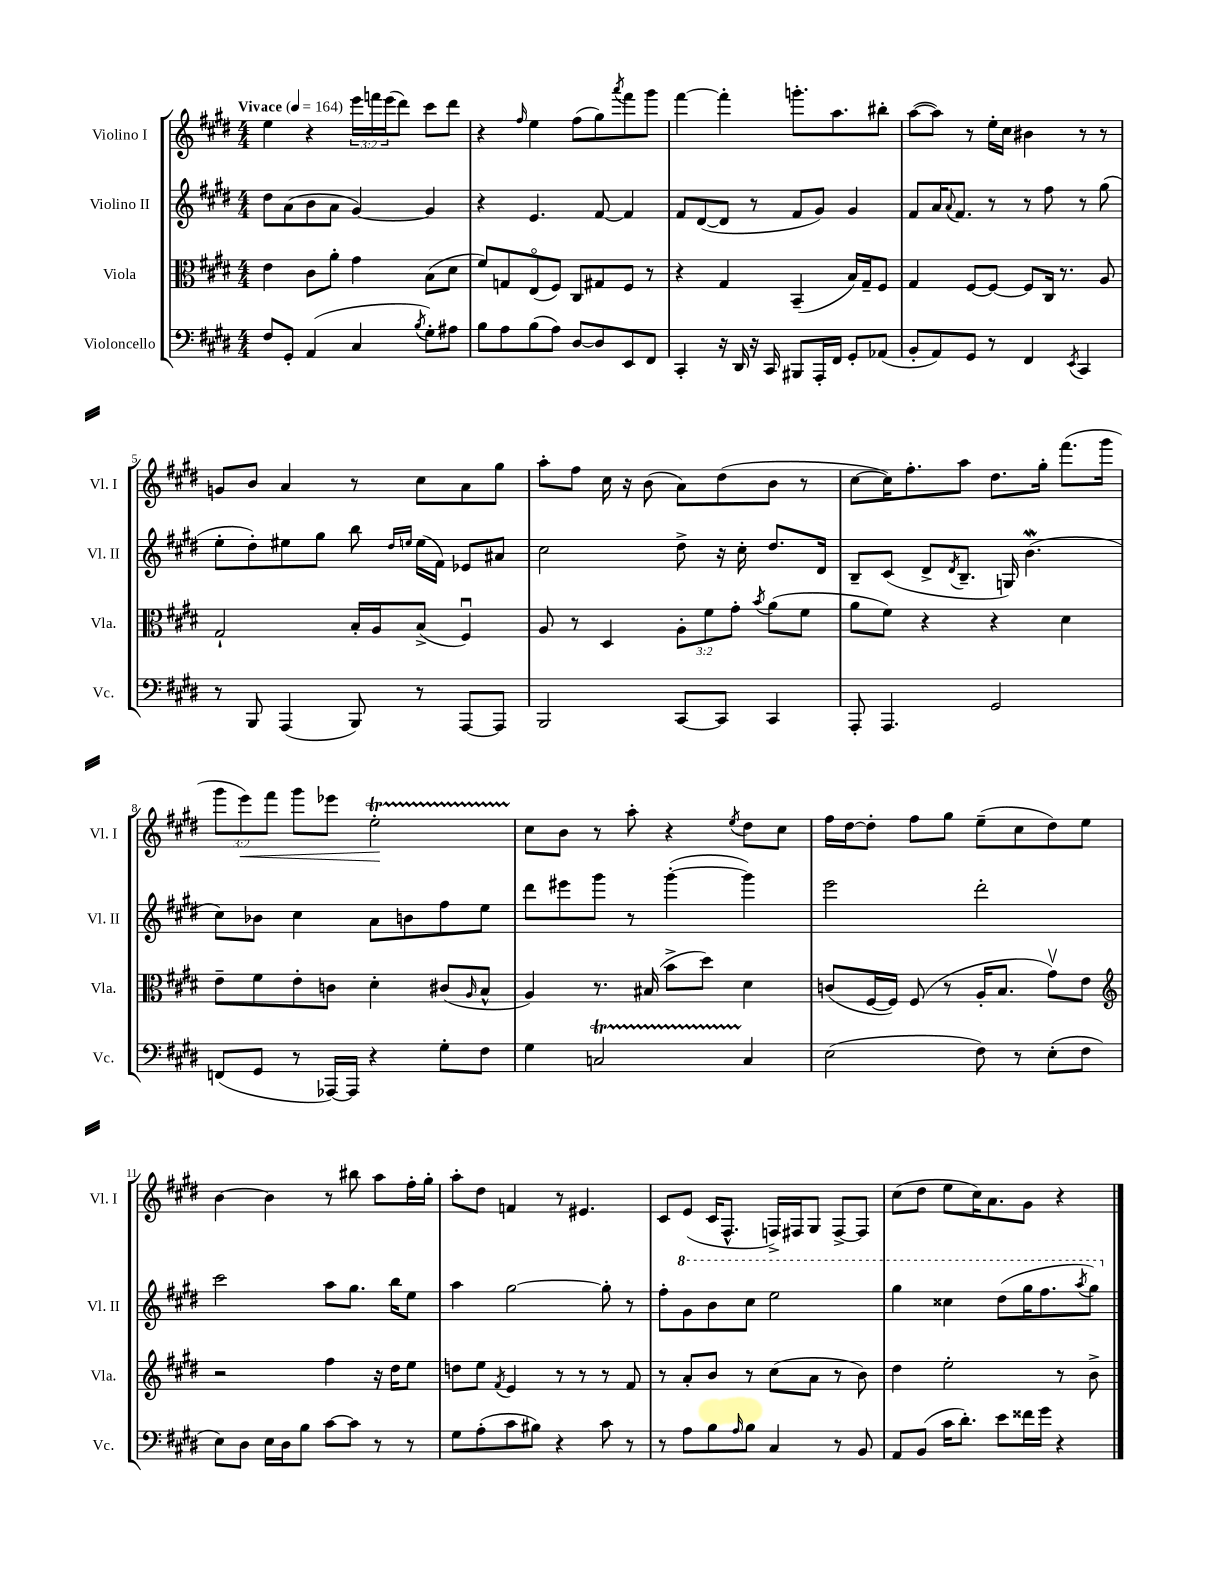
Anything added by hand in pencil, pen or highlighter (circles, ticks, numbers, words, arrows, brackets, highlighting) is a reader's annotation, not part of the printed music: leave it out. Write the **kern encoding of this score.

**kern	**kern	**kern	**kern
*staff4	*staff3	*staff2	*staff1
*clefF4	*clefC3	*clefG2	*clefG2
*k[f#c#g#d#]	*k[f#c#g#d#]	*k[f#c#g#d#]	*k[f#c#g#d#]
*M4/4	*M4/4	*M4/4	*M4/4
*MM164	*MM164	*MM164	*MM164
8F#	4e	8dd#	4ee
8GG#'	.	(8a	.
(4AA	8c#	8b	4r
.	8a'	8a	.
4C#	4g#	[4g#)	24eee
.	.	.	24fff
.	.	.	(24eee
.	.	.	8ddd#)
8qB	.	.	.
8G#')	(8B	4g#]	8ccc#
8A#	8d#	.	8ddd#
=	=	=	=
8B	8f#)	4r	4r
8A	8G	.	.
.	.	.	16qqff#
(8B	(8Eo	4.e	4ee
8A)	8F#)	.	.
[8D#	8C#	.	(8ff#
8D#]	8G#	[8f#	8gg#)
.	.	.	8qaaa
8EE	8F#	4f#]	8fff#
8FF#	8r	.	8ggg#
=	=	=	=
4CC#'	4r	8f#	[4fff#
.	.	([8d#	.
16r	4G#	8d#]	4fff#']
16DD#	.	.	.
16r	.	8r	.
16CC#	.	.	.
8BBB#	(4BB~	8f#	8.ggg'
16AAA'	.	8g#)	.
16FF#	.	.	8.aa
8GG#'	16B)	4g#	.
.	16G#~	.	.
(8AA-	8F#	.	8bb#'
=	=	=	=
8BB'	4G#	8f#	([8aa
8AA)	.	16a	8aa])
.	.	8qqa	.
.	.	8.f#	.
8GG#	[8F#	.	8r
8r	8F#_	8r	16ee'
.	.	.	16cc#
4FF#	8F#]	8r	4b#
.	16C#	8ff#	.
.	8.r	.	.
8qEE	.	.	.
4CC#	.	8r	8r
.	8A	(8gg#	8r
=	=	=	=
8r	2G#`	8ee'	8g
8BBB	.	8dd#')	8b
(4AAA	.	8ee#	4a
.	.	8gg#	.
8BBB)	16B'	8bb	8r
.	16A	.	.
.	.	16qqdd#	.
.	.	16qqee	.
8r	(8B^	(16ee	8cc#
.	.	16f#)	.
[8AAA	4F#u)	8e-	8a
8AAA]	.	8a#	8gg#
=	=	=	=
2BBB	8A	2cc#	8aa'
.	8r	.	8ff#
.	4D#	.	16cc#
.	.	.	16r
.	.	.	(8b
[8CC#	12A'	8dd#^	8a)
.	12f#	.	.
8CC#]	.	16r	(8dd#
.	12g#'	.	.
.	.	16cc#'	.
.	8qb	.	.
4CC#	(8a	8.dd#	8b
.	8f#	.	8r
.	.	16d#	.
=	=	=	=
8AAA'	8a	8B~	[8cc#
4.AAA	8f#)	(8c#	16cc#])
.	.	.	8.ff#'
.	4r	8d#^	.
.	.	8qd#	.
.	.	8.B~	8aa
2GG#	4r	.	8.dd#
.	.	16G)	.
.	.	(4.b	.
.	.	.	16gg#'
.	4d#	.	(8.fff#
.	.	.	16ggg#
=	=	=	=
(8FF	8e~	8cc#)	12ggg#
.	.	.	12eee)
8GG#	8f#	8b-	.
.	.	.	12fff#
8r	8e'	4cc#	8ggg#
[16AAA-)	8c	.	8eee-
16AAA-]	.	.	.
4r	4d#'	8a	2ee'
.	.	8b	.
8G#'	(8c#	8ff#	.
.	16qqA	.	.
8F#	8B^^	8ee	.
=	=	=	=
4G#	4A)	8ddd#	8cc#
.	.	8eee#	8b
2C	8.r	8ggg#	8r
.	.	8r	8aa'
.	(16B#	.	.
.	8b^	([4ggg#'	4r
.	8dd#)	.	.
.	.	.	8qee
4C	4d#	4ggg#])	8dd#
.	.	.	8cc#
=	=	=	=
(2E	(8c	2eee	16ff#
.	.	.	[16dd#
.	[16F#	.	8dd#']
.	16F#])	.	.
.	(8F#	.	8ff#
.	8r	.	8gg#
8F#)	16A'	2ddd#'	(8ee~
.	8.B	.	.
8r	.	.	8cc#
(8E'	8g#v)	.	8dd#)
8F#	8e	.	8ee
=	=	=	=
*	*clefG2	*	*
8E)	2r	2ccc#	[4b
8D#	.	.	.
16E	.	.	4b]
16D#	.	.	.
8B	.	.	.
[8c#	4ff#	8aa	8r
8c#]	.	8.gg#	8bb#
8r	16r	.	8aa
.	16dd#	16bb	.
8r	8ee	8ee	16ff#'
.	.	.	16gg#'
=	=	=	=
8G#	8dd	4aa	8aa'
(8A'	8ee	.	8dd#
.	8qf#	.	.
8c#	4e	[2gg#	4f
8B#)	.	.	.
4r	8r	.	8r
.	8r	.	4.e#
8c#	8r	8gg#']	.
8r	8f#	8r	.
=	=	=	=
8r	8r	8ff#'	8c#
8A	8a'	8gg#	(8e
8B	8b	8bb	16c#
.	.	.	8.F#^^
16qqA	.	.	.
8B	8r	8ccc#	.
4C#	(8cc#	2eee	16F^)
.	.	.	16F#
.	8a	.	8G#
8r	8r	.	[8F#^
8BB	8b)	.	8F#]
=	=	=	=
8AA	4dd#	4ggg#	(8cc#
(8BB	.	.	8dd#
16c#	2ee'	4ccc##	8ee
8.d#')	.	.	.
.	.	.	16cc#)
.	.	.	8.a
8e	.	(8ddd#	.
16f##	.	16ggg#	8g#
16g#	.	8.fff#	.
4r	8r	.	4r
.	.	8qaaa	.
.	8b^	8ggg#)	.
==	==	==	==
*-	*-	*-	*-
